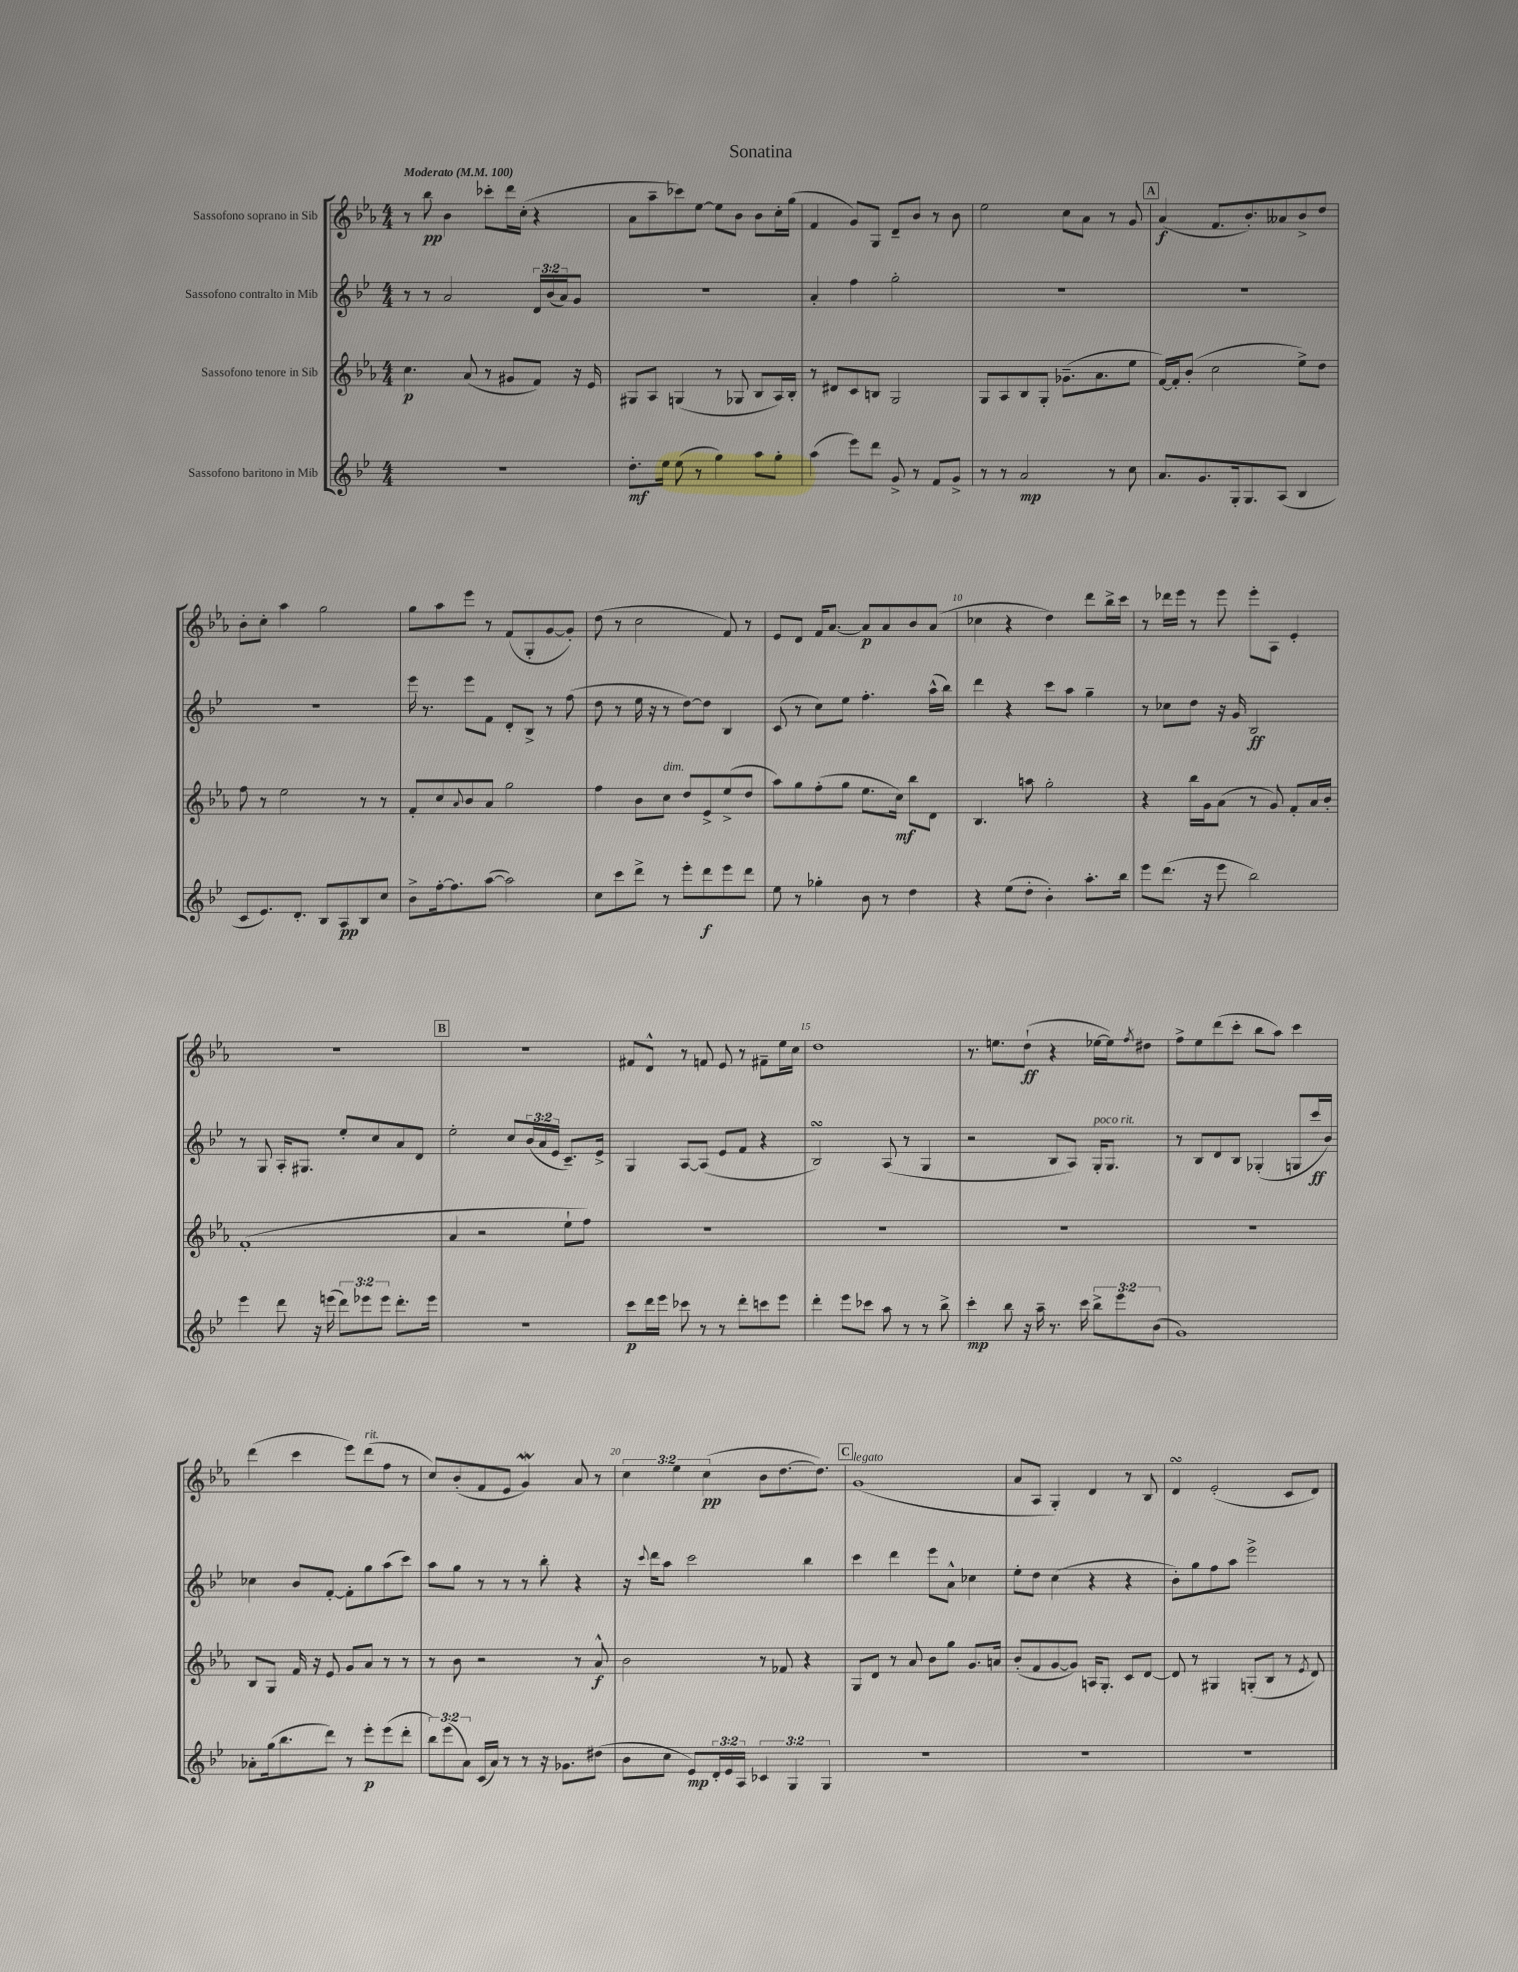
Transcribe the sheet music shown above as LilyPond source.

\header { title = "Sonatina" }
<<
\new StaffGroup <<
\new Staff = "s0" \with { instrumentName = "Sassofono soprano in Sib" } {
    \clef treble \key ees \major \numericTimeSignature \time 4/4 \override Staff.TupletNumber.text = #tuplet-number::calc-fraction-text \tempo "Moderato" 4 = 100
    r8 bes''8\pp bes'4 ces'''8-. d'''16 c''16-.( r4 |
    aes'8 aes''8-- ces'''8) ees''8~ ees''8 bes'8 bes'8 c''16-. g''16( |
    f'4 g'8) g8 d'8-- bes'8 r8 bes'8 |
    ees''2 c''8 aes'8 r8 g'8 |
    \mark \markup { \box "A" } aes'4\f( f'8. bes'8.-.) aeses'8 bes'8-> d''8 |
    bes'8-. c''8-. aes''4 g''2 |
    g''8 aes''8 ees'''8 r8 f'8( g8-. g'8~ g'8-.) |
    d''8( r8 c''2 f'8) r8 |
    ees'8 d'8 f'16 aes'8.~ aes'8\p aes'8 bes'8 aes'8( |
    ces''4 r4 d''4) d'''8 bes''16-> c'''16 |
    r8 des'''16 ees'''16 r8 ees'''8 ees'''8-. aes8 ees'4-. |
    R1 |
    \mark \markup { \box "B" } R1 |
    fis'8 d'8-^ r8 f'8 ees'8 r8 fis'8-- ees''16 c''16 |
    d''1 |
    r8. e''8. d''8-!\ff( r4 ees''16~ ees''16) \acciaccatura { f''8 } dis''8 |
    f''8-> ees''8 d'''8( c'''8-. bes''8 aes''8) c'''4 |
    d'''4( c'''4 ees'''8) d'''8^\markup { \italic "rit." }( f''8 r8 |
    c''8) bes'8-.( f'8 ees'8 g'4\mordent) aes'8 r8 |
    \tuplet 3/2 { c''4 ees''4 c''4\pp( } bes'8 d''8.~ d''8.) |
    \mark \markup { \box "C" } g'1^\markup { \italic "legato" }( |
    aes'8 aes8 g4-.) d'4 r8 bes8 |
    d'4\turn ees'2-.( c'8 d'8) \bar "|." |
}
\new Staff = "s1" \with { instrumentName = "Sassofono contralto in Mib" } {
    \clef treble \key bes \major \numericTimeSignature \time 4/4 \override Staff.TupletNumber.text = #tuplet-number::calc-fraction-text
    r8 r8 a'2 \tuplet 3/2 { d'16 bes'16( a'16) } g'8 |
    r1 |
    a'4-. f''4 g''2-. |
    R1 |
    \mark \markup { \box "A" } R1 |
    R1 |
    ees'''16 r8. ees'''8 f'8 d'8-. bes8-> r8 f''8( |
    d''8 r8 ees''16 r16 r8 d''8~) d''8 bes4 |
    c'8( r8 c''8) ees''8 f''4.-. a''16-^( bes''16) |
    d'''4 r4 c'''8 a''8 g''4-- |
    r8 ces''8 d''8 r16 g'16 bes2\ff |
    r8 g8 a16-. gis8. ees''8-. c''8 a'8 d'8 |
    \mark \markup { \box "B" } ees''2-. c''8 \tuplet 3/2 { bes'16( a'16 ees'16 } c'8.--) ees'16-> |
    g4 a8~ a8( ees'8 f'8 r4 |
    bes2\turn) a8( r8 g4 |
    r2 bes8 a8) g16-.^\markup { \italic "poco rit." } g8. |
    r8 bes8 d'8 bes8 ges4-.( g8 c'''16\ff bes'16) |
    ces''4 bes'8 f'8~-. f'8-. g''8 a''8( c'''8) |
    a''8 g''8 r8 r8 r8 bes''8-. r4 |
    r16 \appoggiatura { c'''8 } d'''16 a''8 c'''2 bes''4 |
    \mark \markup { \box "C" } c'''4 d'''4 ees'''8 a'8-^ ces''4 |
    ees''8-. d''8 c''4( r4 r4 |
    bes'8-.) g''8 f''8 a''8 ees'''2-> \bar "|." |
}
\new Staff = "s2" \with { instrumentName = "Sassofono tenore in Sib" } {
    \clef treble \key ees \major \numericTimeSignature \time 4/4
    c''4.\p aes'8( r8 gis'8 f'8) r16 ees'16 |
    gis8 aes8 g4( r8 ges8 bes8 aes16) bes16-. |
    r8 dis'8 c'8 b8 g2 |
    g8 aes8 bes8 g8-. ges'8.--( aes'8. ees''8 |
    \mark \markup { \box "A" } f'16~) f'16-. bes'8-.( c''2 ees''8->) d''8 |
    f''8 r8 ees''2 r8 r8 |
    f'8-. c''8 \appoggiatura { aes'8 } bes'8 aes'8 g''2 |
    f''4 bes'8 c''8^\markup { \italic "dim." } d''8 ees'8-> ees''8->( d''8 |
    aes''8) g''8 f''8-.( g''8 ees''8. c''16\mf) bes''8 d'8 |
    bes4. a''8 g''2-. |
    r4 bes''16 g'16 aes'8( r8 g'8) f'8-. aes'16 bes'16-. |
    f'1-.( |
    \mark \markup { \box "B" } aes'4 r2 ees''8-! f''8) |
    R1 |
    R1 |
    R1 |
    R1 |
    bes8 g8 f'16 r16 ees'8 g'8 aes'8 r8 r8 |
    r8 bes'8 r2 r8 aes'8-^\f |
    bes'2 r8 fes'8 r4 |
    \mark \markup { \box "C" } g8 d'8 r8 aes'8 bes'8 g''8 g'8. a'16 |
    bes'8-.( f'8 g'8~ g'8) a16 g8.-. c'8 d'8~ |
    d'8 r8 gis4 g8-.( bes8 r8 \acciaccatura { ees'8 } d'8) \bar "|." |
}
\new Staff = "s3" \with { instrumentName = "Sassofono baritono in Mib" } {
    \clef treble \key bes \major \numericTimeSignature \time 4/4 \override Staff.TupletNumber.text = #tuplet-number::calc-fraction-text
    R1 |
    d''8.-.\mf ees''16 ees''8( r8 g''4) a''8 g''8-. |
    a''4( ees'''8) d'''8 g'8-> r8 f'8 g'8-> |
    r8 r8 a'2\mp r8 c''8 |
    \mark \markup { \box "A" } a'8. g'8. g16-. g8. a8( bes4 |
    c'8 ees'8.) d'8.-. bes8 a8\pp bes8 c''8 |
    bes'8-> f''16~-. f''8. a''8~( a''2) |
    c''8 c'''8 d'''8-> r8 ees'''8-. d'''8\f ees'''8 d'''8 |
    ees''8 r8 ges''4-. bes'8 r8 d''4 |
    r4 ees''8( d''8-. bes'4-.) a''8.-. bes''16 |
    ees'''8 d'''8.( r16 ees'''8 bes''2) |
    ees'''4 d'''8 r16 e'''16( \tuplet 3/2 { d'''8) ees'''8 ees'''8 } d'''8.-. ees'''16 |
    \mark \markup { \box "B" } R1 |
    c'''8\p d'''16 ees'''16 ces'''8 r8 r8 d'''8-. c'''8 ees'''8 |
    d'''4-. ees'''8 ces'''8 a''8 r8 r8 bes''8-> |
    c'''4-.\mp bes''8 r16 a''16-- r8. c'''16 \tuplet 3/2 { bes''8-> ees'''8 bes'8( } |
    g'1) |
    aes'8-. g''16( bes''8. d'''8) r8 ees'''8-.\p ees'''8( d'''8-. |
    \tuplet 3/2 { bes''8) ees'''8( a'8) } c'16( a'16) r8 r8 r16 ges'8. dis''8( |
    bes'8 c''8 ees'8\mp) \tuplet 3/2 { d'16-. ees'16 a16 } \tuplet 3/2 { ces'4 g4 g4 } |
    \mark \markup { \box "C" } R1 |
    R1 |
    R1 \bar "|." |
}
>>
>>
\layout { \context { \Score \override BarNumber.break-visibility = ##(#f #t #t) barNumberVisibility = #(every-nth-bar-number-visible 5) } }
